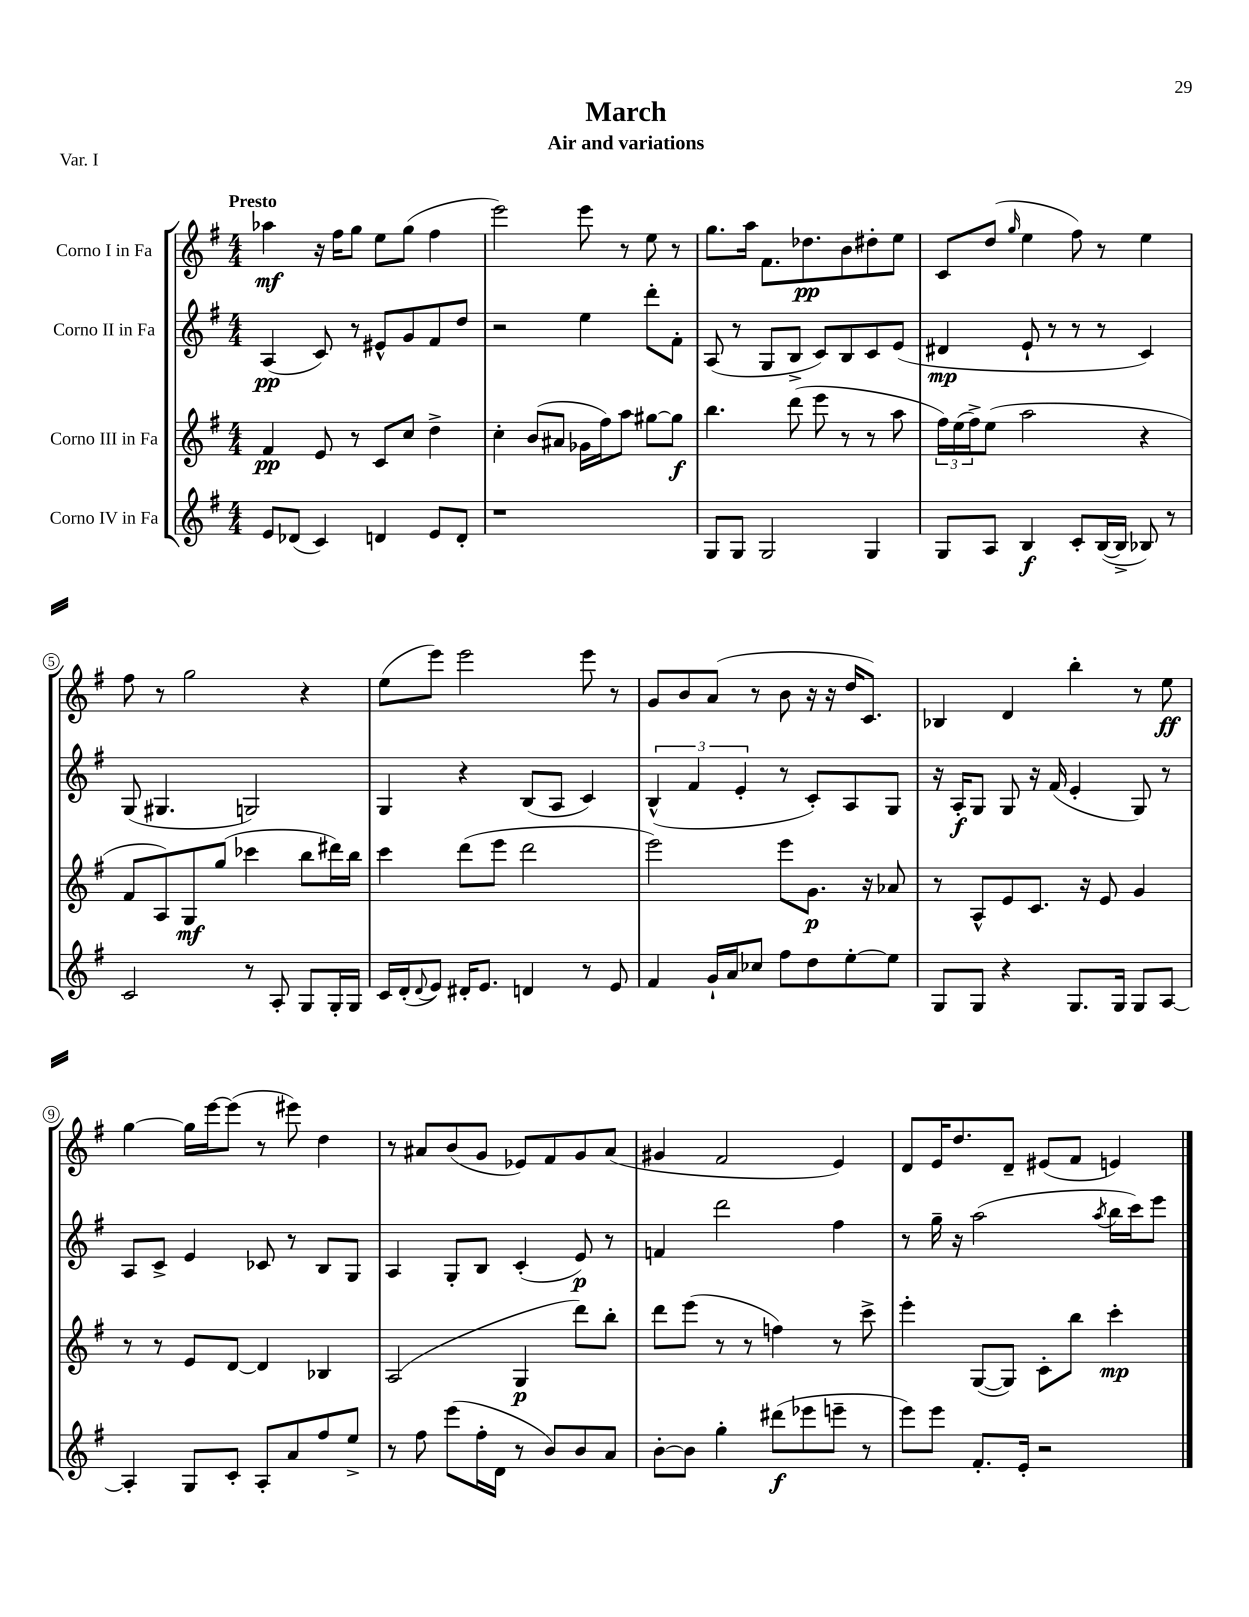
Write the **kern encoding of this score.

**kern	**dynam	**kern	**dynam	**kern	**dynam	**kern	**dynam
*part4	*part4	*part3	*part3	*part2	*part2	*part1	*part1
*staff4	*staff4	*staff3	*staff3	*staff2	*staff2	*staff1	*staff1
*I"Corno IV in Fa	*	*I"Corno III in Fa	*	*I"Corno II in Fa	*	*I"Corno I in Fa	*
*clefG2	*	*clefG2	*	*clefG2	*	*clefG2	*
*k[f#]	*	*k[f#]	*	*k[f#]	*	*k[f#]	*
*M4/4	*	*M4/4	*	*M4/4	*	*M4/4	*
=1	=1	=1	=1	=1	=1	=1	=1
!	!	!	!	!	!	!LO:TX:a:B:t=Presto	!
8e/L	.	4f#/	pp	(4A/	pp	4aa-X\	mf
(8d-X/J	.	.	.	.	.	.	.
4c/)	.	8e/	.	8c/)	.	16r	.
.	.	.	.	.	.	16ff#\KL	.
.	.	8r	.	8r	.	8gg\J	.
4dn/	.	8c/L	.	8e#X^^/L	.	8ee\L	.
.	.	8cc/J	.	8g/	.	(8gg\J	.
8e/L	.	4dd^\	.	8f#/	.	4ff#\	.
8d'/J	.	.	.	8dd/J	.	.	.
=2	=2	=2	=2	=2	=2	=2	=2
1r	.	4cc'\	.	2r	.	2eee\)	.
.	.	(8b/L	.	.	.	.	.
.	.	8a#X/J	.	.	.	.	.
.	.	16g-X\LL	.	4ee\	.	8eee\	.
.	.	16ff#\J)	.	.	.	.	.
.	.	8aa\J	.	.	.	8r	.
.	.	[8gg#X\L	.	8ddd'\L	.	8ee\	.
.	.	8gg#\J]	f	8f#'\J	.	8r	.
=3	=3	=3	=3	=3	=3	=3	=3
8G/L	.	4.bb\	.	(8A/	.	8.gg\L	.
8G/J	.	.	.	8r	.	.	.
.	.	.	.	.	.	16aa\Jk	.
2G/	.	.	.	8G/L	.	8.f#\L	.
.	.	(8ddd\	.	8B^/J	.	.	.
.	.	.	.	.	.	8.dd-X\	pp
.	.	8eee\	.	8c/L)	.	.	.
.	.	8r	.	8B/	.	8b\	.
4G/	.	8r	.	8c/	.	8dd#X'\	.
.	.	8aa\	.	(8e/J	.	8ee\J	.
=4	=4	=4	=4	=4	=4	=4	=4
8G/L	.	24ff#\LL)	.	4d#X/	mp	8c/L	.
.	.	(24ee\	.	.	.	.	.
.	.	24ff#^\J)	.	.	.	.	.
8A/J	.	(8ee\J	.	.	.	(8dd/J	.
.	.	.	.	.	.	16qqgg/	.
4B/	f	2aa\	.	8e`/	.	4ee\	.
.	.	.	.	8r	.	.	.
8c'/L	.	.	.	8r	.	8ff#\)	.
([16B/L	.	.	.	8r	.	8r	.
16B^/JJ]	.	.	.	.	.	.	.
8B-X/)	.	4r	.	4c/)	.	4ee\	.
8r	.	.	.	.	.	.	.
!!LO:LB:g=z
=5	=5	=5	=5	=5	=5	=5	=5
2c/	.	8f#/L	.	(8G/	.	8ff#\	.
.	.	8A/)	.	4.G#X/	.	8r	.
.	.	8G/	mf	.	.	2gg\	.
.	.	(8gg/J	.	.	.	.	.
8r	.	4ccc-X\	.	2Gn/)	.	.	.
8A'/	.	.	.	.	.	.	.
8G/L	.	8bb\L	.	.	.	4r	.
16G'/L	.	16ddd#X\L)	.	.	.	.	.
16G/JJ	.	16bb\JJ	.	.	.	.	.
=6	=6	=6	=6	=6	=6	=6	=6
16c/LL	.	4ccc\	.	4G/	.	(8ee\L	.
(16d'/J	.	.	.	.	.	.	.
8qqd/	.	.	.	.	.	.	.
8e/J)	.	.	.	.	.	8eee\J)	.
16d#X'/KL	.	(8ddd\L	.	4r	.	2eee\	.
8.e/J	.	.	.	.	.	.	.
.	.	8eee\J	.	.	.	.	.
4dn/	.	2ddd\	.	(8B/L	.	.	.
.	.	.	.	8A/J	.	.	.
8r	.	.	.	4c/)	.	8eee\	.
8e/	.	.	.	.	.	8r	.
=7	=7	=7	=7	=7	=7	=7	=7
4f#/	.	2eee\)	.	(6B^^/	.	8g/L	.
.	.	.	.	.	.	8b/	.
.	.	.	.	6f#/	.	.	.
16g`/LL	.	.	.	.	.	(8a/J	.
16a/J	.	.	.	.	.	.	.
.	.	.	.	6e'/	.	.	.
8cc-X/J	.	.	.	.	.	8r	.
8ff#\L	.	8eee\L	.	8r	.	8b\	.
8dd\	.	8.g\J	p	8c'/L)	.	16r	.
.	.	.	.	.	.	16r	.
[8ee'\	.	.	.	8A/	.	16dd/KL	.
.	.	16r	.	.	.	8.c/J)	.
8ee\J]	.	8a-X/	.	8G/J	.	.	.
=8	=8	=8	=8	=8	=8	=8	=8
8G/L	.	8r	.	16r	.	4B-X/	.
.	.	.	.	16A'/KL	f	.	.
8G/J	.	8A^^/L	.	8G/J	.	.	.
4r	.	8e/	.	8G/	.	4d/	.
.	.	8.c/J	.	16r	.	.	.
.	.	.	.	(16f#/	.	.	.
8.G/L	.	.	.	4e'/	.	4bb'\	.
.	.	16r	.	.	.	.	.
.	.	8e/	.	.	.	.	.
16G/Jk	.	.	.	.	.	.	.
8G/L	.	4g/	.	8G/)	.	8r	.
[8A/J	.	.	.	8r	.	8ee\	ff
!!LO:LB:g=z
=9	=9	=9	=9	=9	=9	=9	=9
4A'/]	.	8r	.	8A/L	.	[4gg\	.
.	.	8r	.	8c^/J	.	.	.
8G/L	.	8e/L	.	4e/	.	16gg\LL]	.
.	.	.	.	.	.	[16eee\J	.
8c'/J	.	[8d/J	.	.	.	(8eee\J]	.
8A'/L	.	4d/]	.	8c-X/	.	8r	.
8a/	.	.	.	8r	.	8eee#X\)	.
8ff#/	.	4B-X/	.	8B/L	.	4dd\	.
8ee^/J	.	.	.	8G/J	.	.	.
=10	=10	=10	=10	=10	=10	=10	=10
8r	.	(2A/	.	4A/	.	8r	.
8ff#\	.	.	.	.	.	8a#X/L	.
(8eee\L	.	.	.	8G'/L	.	(8b/	.
16ff#'\L	.	.	.	8B/J	.	8g/J	.
16d\JJ	.	.	.	.	.	.	.
8r	.	4G/	p	(4c'/	.	8e-X/L)	.
8b/L)	.	.	.	.	.	8f#/	.
8b/	.	8ddd\L)	.	8e/)	p	8g/	.
8a/J	.	8bb'\J	.	8r	.	(8a#/J	.
=11	=11	=11	=11	=11	=11	=11	=11
[8b'\L	.	8ddd\L	.	4fn/	.	4g#X/	.
8b\J]	.	(8eee\J	.	.	.	.	.
4gg'\	.	8r	.	2ddd\	.	2f#/	.
.	.	8r	.	.	.	.	.
(8ddd#X\L	f	4ffn\)	.	.	.	.	.
8eee-X\	.	.	.	.	.	.	.
8eeen~\J	.	8r	.	4ff#\	.	4e/)	.
8r	.	8ccc^\	.	.	.	.	.
=12	=12	=12	=12	=12	=12	=12	=12
8eee\L)	.	4eee'\	.	8r	.	8d/L	.
8eee\J	.	.	.	16gg~\	.	16e/K	.
.	.	.	.	16r	.	8.dd/	.
8.f#'/L	.	([8G/L	.	(2aa\	.	.	.
.	.	8G/J])	.	.	.	8d~/J	.
16e'/Jk	.	.	.	.	.	.	.
2r	.	8c'\L	.	.	.	(8e#X/L	.
.	.	8bb\J	.	.	.	8f#/J	.
.	.	.	.	8qaa/	.	.	.
.	.	4ccc'\	mp	16bb\LL	.	4en/)	.
.	.	.	.	16ccc\J)	.	.	.
.	.	.	.	8eee\J	.	.	.
==	==	==	==	==	==	==	==
*-	*-	*-	*-	*-	*-	*-	*-
